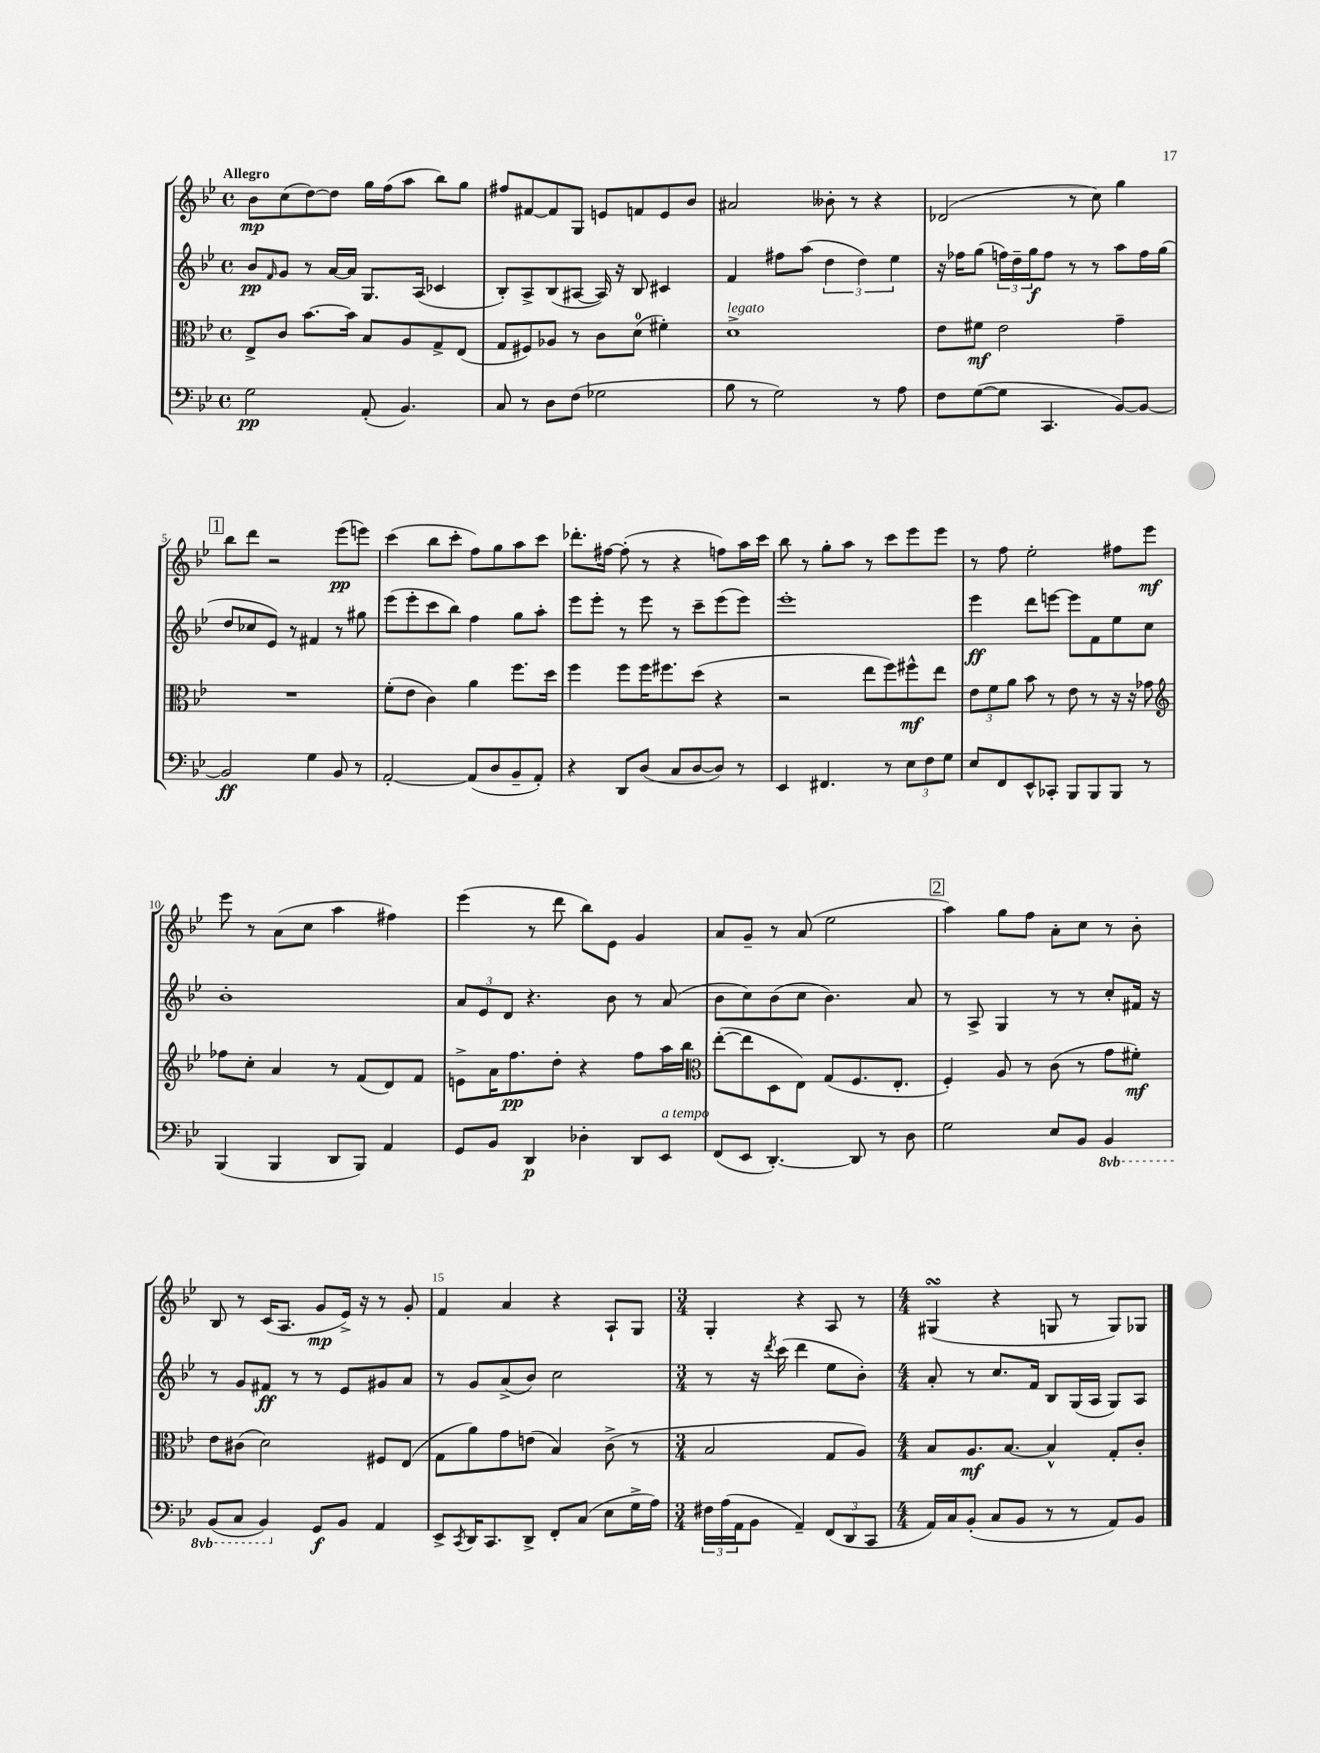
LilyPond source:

<<
\new StaffGroup <<
\new Staff = "s0" {
    \clef treble \key bes \major \defaultTimeSignature \time 4/4 \tempo "Allegro"
    bes'8\mp c''8( d''8~) d''8 g''16 f''16( a''8 bes''8) g''8 |
    fis''8 fis'8~ fis'8 g8 e'8 f'8 e'8 bes'8 |
    ais'2 beses'8-. r8 r4 |
    des'2( r8 c''8) g''4 |
    \mark \markup { \box "1" } bes''8 d'''8 r2 ees'''8\pp( e'''8) |
    c'''4( bes''8 c'''8-. f''8) g''8 a''8 c'''8 |
    des'''8.-. fis''16~ fis''8-.( r8 r4 f''8) a''16 c'''16 |
    bes''8 r8 g''8-. a''8 r8 c'''8 ees'''8 ees'''8 |
    r8 f''8 ees''2-. fis''8 ees'''8\mf |
    ees'''8 r8 a'8( c''8 a''4 fis''4) |
    ees'''4( r8 d'''8 bes''8) ees'8 g'4 |
    a'8 g'8-- r8 a'8( ees''2 |
    \mark \markup { \box "2" } a''4) g''8 f''8 a'8-. c''8 r8 bes'8-. |
    bes8 r8 c'16( a8. g'8\mp ees'16->) r16 r8 g'8-. |
    f'4 a'4 r4 a8-! g8 |
    \numericTimeSignature \time 3/4 g4-. r4 a8 r8 |
    \numericTimeSignature \time 4/4 gis4\turn( r4 g8 r8 g8) ges8 \bar "|." |
}
\new Staff = "s1" {
    \clef treble \key bes \major \defaultTimeSignature \time 4/4
    bes'8\pp \grace { f'16 } g'8 r8 a'16~ a'16 g8. a16( ces'4 |
    bes8-.) a8-> bes8( ais8~ ais16) r16 bes8 cis'4 |
    f'4 fis''8 a''8( \tuplet 3/2 { d''4 d''4) ees''4 } |
    r16 fes''16 g''8( \tuplet 3/2 { f''16) d''16-- g''16\f } f''8 r8 r8 a''8 f''16 g''16( |
    \mark \markup { \box "1" } d''8 ces''8 ees'8) r8 fis'4 r8 gis''8 |
    ees'''8( ees'''8-. c'''8 bes''8) f''4 g''8 a''8-. |
    ees'''8 ees'''8-. r8 ees'''8 r8 c'''8-- ees'''8( ees'''8) |
    ees'''1-. |
    ees'''4\ff d'''8 e'''8~ e'''8 f'8 ees''8 c''8 |
    bes'1-. |
    \tuplet 3/2 { a'8 ees'8 d'8 } r4. bes'8 r8 a'8( |
    bes'8 c''8) bes'8( c''8 bes'4.) a'8 |
    \mark \markup { \box "2" } r8 a8-> g4 r8 r8 c''8-. fis'16 r16 |
    r8 g'8 fis'8\ff r8 r8 ees'8 gis'8 a'8 |
    r8 g'8 a'8->( bes'8) c''2 |
    \numericTimeSignature \time 3/4 r8 r16 \acciaccatura { d'''8 } c'''16( d'''4 ees''8 bes'8-.) |
    \numericTimeSignature \time 4/4 a'8-. r8 c''8. f'16 bes8 g16( a16 g8) a8 \bar "|." |
}
\new Staff = "s2" {
    \clef alto \key bes \major \defaultTimeSignature \time 4/4
    ees8-> c'8 bes'8.~ bes'16 bes8 a8 g8-> ees8( |
    g8 fis8) aes8 r8 c'8 d'8-0( fis'4-.) |
    d'1->^\markup { \italic "legato" } |
    ees'8 fis'8\mf ees'2 g'4-- |
    \mark \markup { \box "1" } R1 |
    f'8-.( ees'8 c'4) a'4 f''8. d''16 |
    f''4 f''8 f''16 fis''8. d''8( r4 |
    r2 ees''8 f''8) fis''8-^\mf ees''8 |
    \tuplet 3/2 { ees'8 f'8 a'8 } bes'8 r8 ees'8 r8 r16 r16 ges'8 |
    \clef treble fes''8 c''8-. a'4 r8 f'8( d'8) f'8 |
    e'8-> a'16 f''8.\pp d''8-. r4 f''8 a''16 bes''16 |
    \clef alto ees''8~-.( ees''8 d8 ees8) g8( f8. ees8.-. |
    \mark \markup { \box "2" } f4-.) a8 r8 c'8( r8 g'8 fis'8-.\mf) |
    ees'8 cis'8( d'2) fis8 ees8( |
    g8 a'8) g'8 e'8( bes4) c'8->( r8 |
    \numericTimeSignature \time 3/4 bes2 g8 a8) |
    \numericTimeSignature \time 4/4 bes8 a8.\mf bes8.~ bes4-^ g8-. c'8-. \bar "|." |
}
\new Staff = "s3" {
    \clef bass \key bes \major \defaultTimeSignature \time 4/4 \set Staff.ottavationMarkups = #ottavation-simple-ordinals
    g2\pp a,8-.( bes,4.) |
    c8 r8 d8 f8( ges2 |
    bes8 r8 g2) r8 a8 |
    f8 g8~( g8 c,4. bes,8~) bes,8~ |
    \mark \markup { \box "1" } bes,2\ff g4 bes,8 r8 |
    a,2~-. a,8( d8 bes,8-- a,8-.) |
    r4 d,8 d8( c8 d8~ d8) r8 |
    ees,4 fis,4. r8 \tuplet 3/2 { ees8 f8 g8 } |
    ees8 f,8 ees,8-^ ces,8-. bes,,8 bes,,8 bes,,8 r8 |
    bes,,4( bes,,4 d,8 bes,,8) a,4 |
    g,8 bes,8 d,4\p des4-. d,8 ees,8^\markup { \italic "a tempo" } |
    f,8( ees,8 d,4.~-.) d,8 r8 d8 |
    \mark \markup { \box "2" } g2 ees8 bes,8 \ottava #-1 bes,,4 |
    bes,,8( c,8 bes,,4) \ottava #0 g,8\f bes,8 a,4 |
    ees,8-> \acciaccatura { c,8 } d,16 c,8. d,8-> f,8-. c8( ees8 g16-> a16) |
    \numericTimeSignature \time 3/4 \tuplet 3/2 { fis16 a16( a,16 } bes,8 a,4--) \tuplet 3/2 { f,8( d,8 c,8 } |
    \numericTimeSignature \time 4/4 a,16) c16 bes,8-.( c8 bes,8 r8 r8 a,8) bes,8 \bar "|." |
}
>>
>>
\layout { \context { \Score \override BarNumber.break-visibility = ##(#f #t #t) barNumberVisibility = #(every-nth-bar-number-visible 5) } }
